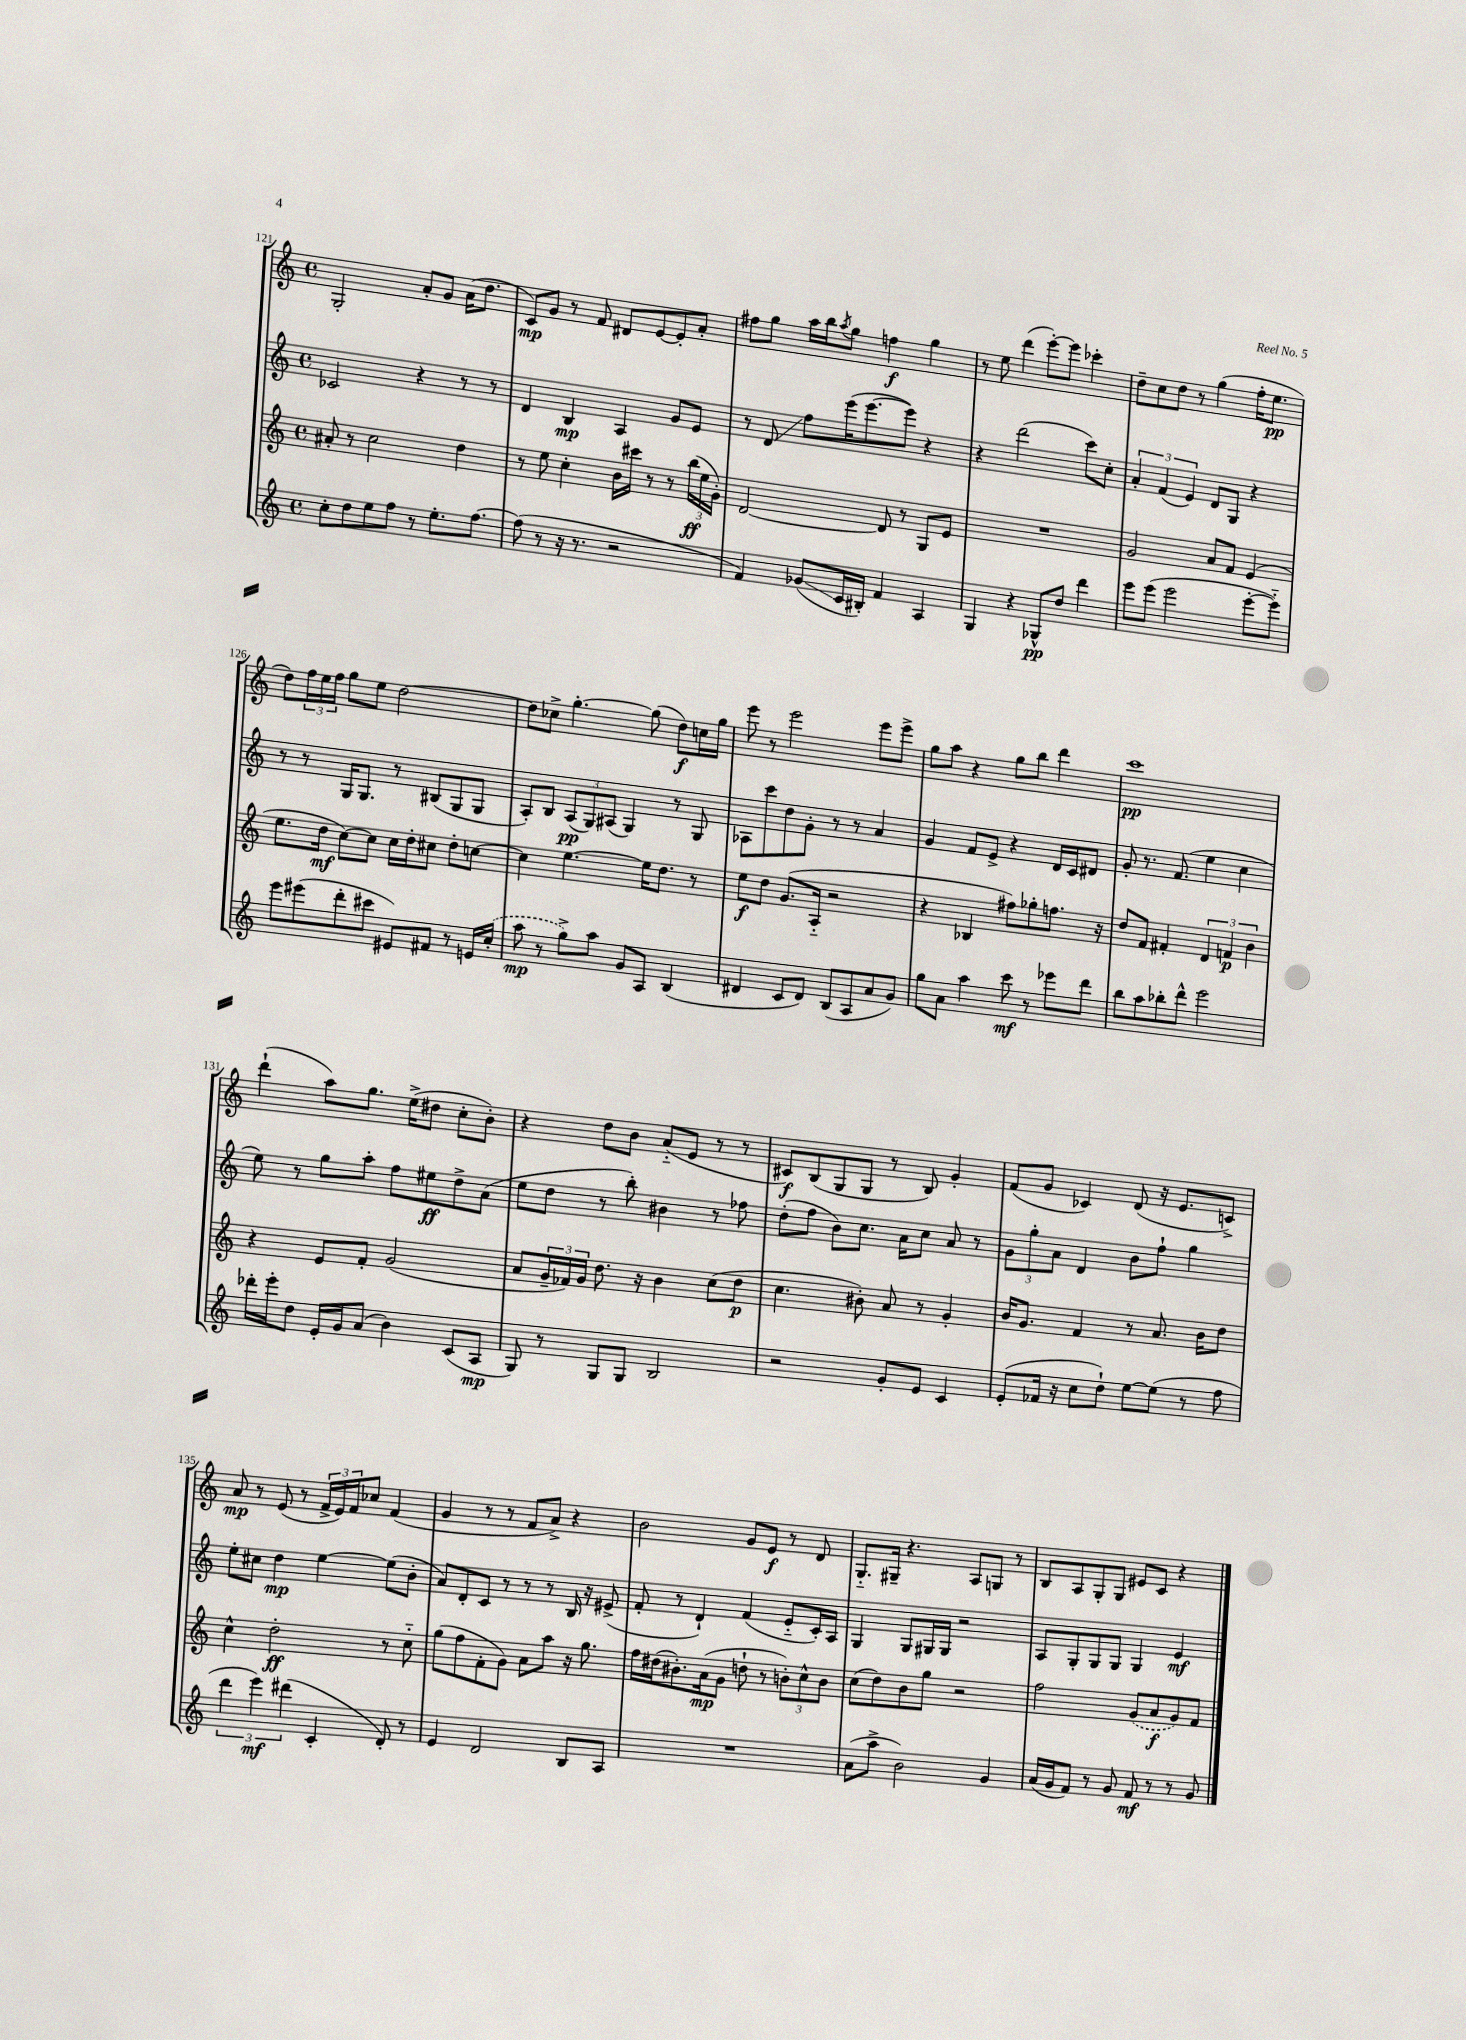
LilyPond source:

<<
\new StaffGroup <<
\new Staff = "s0" {
    \clef treble \key c \major \defaultTimeSignature \time 4/4
    g2-. a'8-. g'8 a'16( d''8. |
    c'8\mp) g'8 r8 f'8 dis'8 e'8~ e'8-. a'8-. |
    fis''8 g''8 a''16 b''16 \acciaccatura { a''8 } g''8 f''4\f g''4 |
    r8 e''8 d'''4( e'''8~-.) e'''8 ces'''4-. |
    d''8-- c''8 d''8 r8 g''4( f''16-. e''8.\pp |
    d''8) \tuplet 3/2 { f''16 e''16 f''16 } g''8 e''8 d''2~ |
    d''8 ces''8-> g''4.~-. g''8( d''8\f) c''16 g''16 |
    e'''8 r8 e'''2 e'''8 e'''8-> |
    g''8 a''8 r4 g''8 b''8 d'''4 |
    c'''1\pp |
    d'''4-!( a''8) g''8. e''16->( dis''8 c''8-. b'8-.) |
    r4 d''8 b'8 a'8-_( e'8 r8 r8 |
    cis'8\f) b8( g8 g8 r8 b8) g'4-. |
    f'8( g'8 ces'4) d'8( r16 e'8. c'8->) |
    a'8\mp r8 e'8( r8 \tuplet 3/2 { f'16-> e'16) f'16 } ces''8 f'4( |
    g'4 r8 r8 f'8 a'8->) r4 |
    b'2 g'8 e'8\f r8 d'8 |
    g8.-_ gis16-- r4. a8 g8 r8 |
    b8 a8 g8-. g8 eis'8 c'8 r4 \bar "|." |
}
\new Staff = "s1" {
    \clef treble \key c \major \defaultTimeSignature \time 4/4
    ces'2 r4 r8 r8 |
    d'4 b4\mp a4 g'8 e'8 |
    r8 d'8\glissando f''8 e'''16( e'''8.~ e'''8) r4 |
    r4 d'''2( c'''8) c''8-. |
    \tuplet 3/2 { a'4-. f'4( e'4) } d'8 g8 r4 |
    r8 r8 g16 g8. r8 bis8( g8 g8 |
    a8-.) b8 \tuplet 3/2 { a8\pp( g8) ais8( } g4) r8 g8 |
    aes8 c'''8 d''8 g'8-. r8 r8 a'4 |
    g'4 f'8 e'8-> r4 d'16 c'16 dis'8 |
    g'8-. r8. f'8.( e''4 c''4 |
    e''8) r8 g''8 a''8-. f''8 eis''8\ff d''8-> a'8( |
    e''8 d''8 r8 b''8-.) bis'4 r8 fes''8 |
    d''8-.( f''8 b'8) c''8. a'16 c''8 a'8 r8 |
    \tuplet 3/2 { g'8 g''8-. a'8 } d'4 b'8 f''8-! g''4 |
    e''8-. cis''8 d''4\mp e''4~ e''8( b'8-. |
    a'8) d'8-. c'8 r8 r8 r8 b16 r16 eis'8->( |
    f'8-. r8 d'4-!) f'4( e'8-_ c'16-.) a16 |
    g4 g8 gis16 gis16 r2 |
    a8 g8-. g8 g8 g4 e'4\mf \bar "|." |
}
\new Staff = "s2" {
    \clef treble \key c \major \defaultTimeSignature \time 4/4
    ais'8-. r8 c''2 d''4 |
    r8 e''8 c''4-. b'16 cis'''16 r8 r8 \tuplet 3/2 { b''16\ff( e''16 g'16-.) } |
    d'2~ d'8 r8 g8 e'8 |
    R1 |
    g'2 a'8 f'8 e'4( |
    e''8. d''16\mf c''8~) c''8 c''16 d''16-. cis''8 d''8-. c''8~ |
    c''4 e''4.~ e''16 d''8. r8 |
    e''8\f d''8 g'8.( a16-_ r2 |
    r4 bes4 fis''8) ges''8-. f''8. r16 |
    d''8 f'8 fis'4-. \tuplet 3/2 { d'4 f'4\p b'4 } |
    r4 e'8 f'8-. g'2( |
    a'8 \tuplet 3/2 { g'16-- fes'16) g'16 } d''8. r16 b'4 c''8( d''8\p |
    c''4. bis'8-.) a'8 r8 g'4-. |
    b'16 g'8. f'4 r8 a'8. b'16 d''8 |
    c''4-^ d''2-.\ff r8 c''8-_ |
    g''8( f''8 f'8-. g'8) a'8 a''8 r16 g''8. |
    f''16 dis''16( bis'8.-.) a'16\mp( g'8 d''8-! r8 \tuplet 3/2 { b'8-.) c''8-^ b'8 } |
    c''8( d''8) b'8 g''8 r2 |
    f''2 \once \slurDashed g'8( a'8\f g'8) f'8 \bar "|." |
}
\new Staff = "s3" {
    \clef treble \key c \major \defaultTimeSignature \time 4/4
    c''8-. d''8 e''8 f''8 r8 e''8.-. f''8.~ |
    f''8( r8 r16 r8. r2 |
    f'4) ges'8\glissando( c'16 bis16-.) f'4 a4 |
    g4 r4 ges8-^\pp d''8 d'''4 |
    e'''8 e'''8( e'''2 e'''8~-. e'''8-_) |
    e'''8 eis'''8( d'''8-. cis'''8 eis'8) fis'8 r8 e'16 \once \slurDashed c''16-.( |
    a''8\mp r8 g''8->) a''8 g'8 a8 b4( |
    dis'4 c'8 dis'8) b8( a8 a'8 g'8) |
    g''8 a'8 a''4 c'''8\mf r8 ees'''8 d'''8 |
    b''8 a''8 bes''8-. d'''8-^ e'''2 |
    des'''16-. e'''16-. d''8 e'16-. g'16 a'8( b'4) c'8( a8\mp |
    g8) r8 g8 g8 b2 |
    r2 g'8-. e'8 c'4 |
    e'8-.( fes'16 r16 c''8 d''8-!) e''8~ e''8( r8 f''8 |
    \tuplet 3/2 { d'''4 e'''4\mf) dis'''4( } c'4-. d'8-.) r8 |
    e'4 d'2 b8 a8 |
    R1 |
    a'8( a''8-> b'2) g'4 |
    a'16( g'16 f'8) r8 g'8 f'8\mf r8 r8 g'8 \bar "|." |
}
>>
>>
\layout { \context { \Score currentBarNumber = #121 } }
